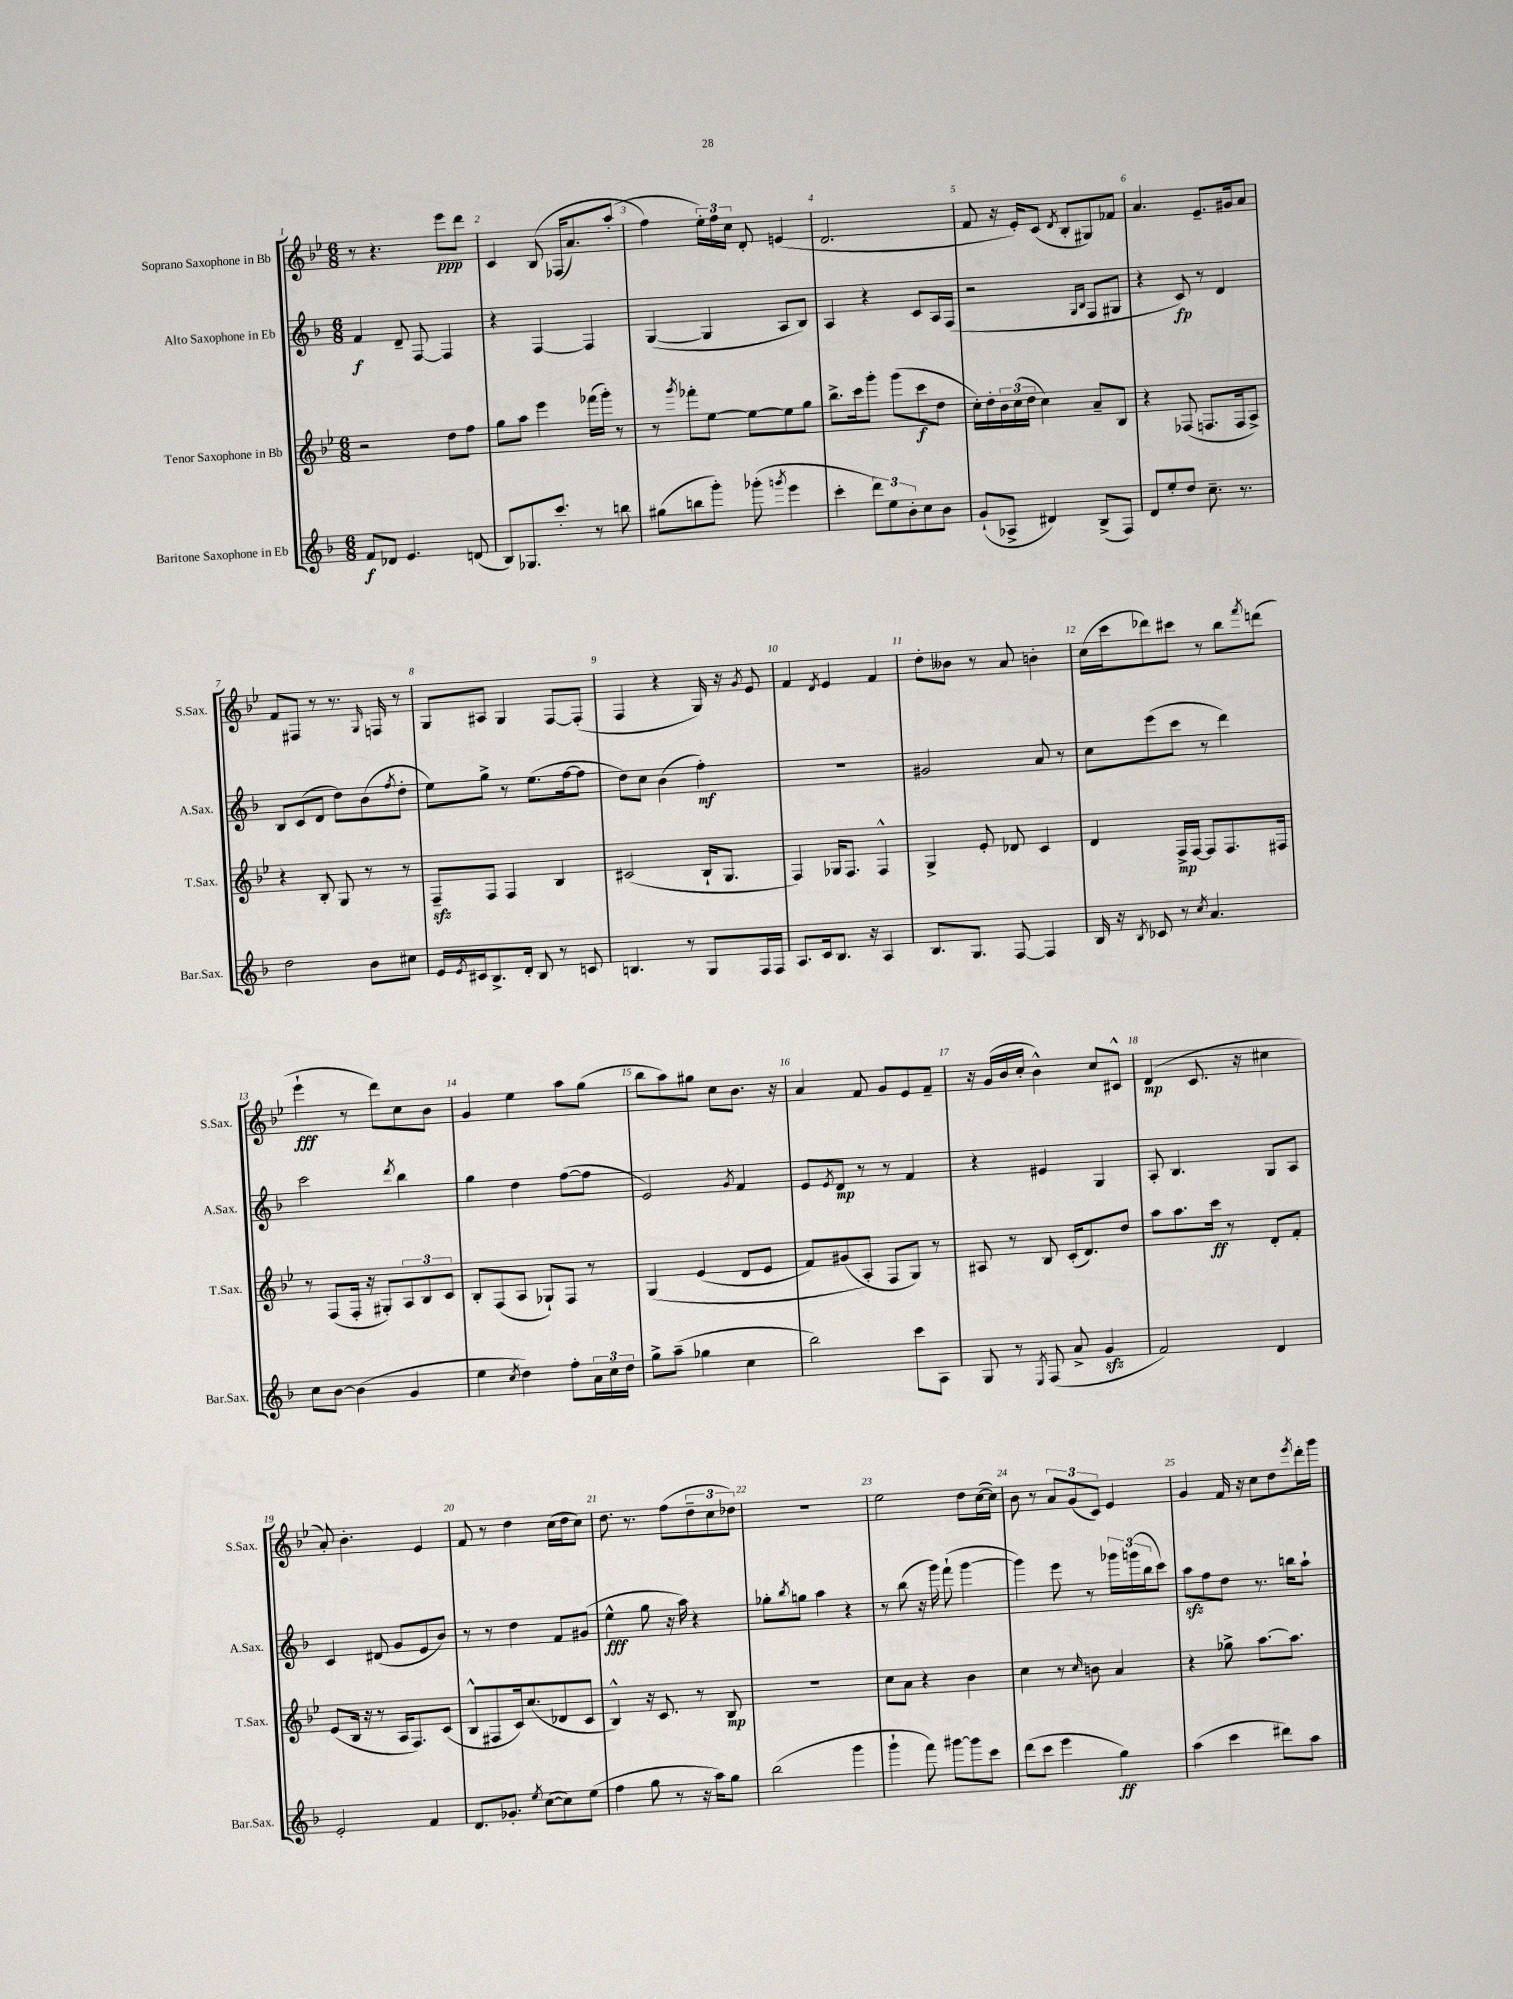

**kern	**kern	**kern	**kern
*staff4	*staff3	*staff2	*staff1
*clefG2	*clefG2	*clefG2	*clefG2
*k[b-]	*k[b-e-]	*k[b-]	*k[b-e-]
*M6/8	*M6/8	*M6/8	*M6/8
8f/L	2r	4f/	8r
8d-/J	.	.	4.r
4.e/	.	8d~/	.
.	.	[8F/	.
.	8dd\L	4F/]	8eee-\L
(8d/	8ff\J	.	8ddd\J
=	=	=	=
8B-/L)	8gg\L	4r	4c/
8.G-/	8aa\J	.	.
.	4eee-\	[4F/	&(8B-/
8.ccc'/J	.	.	.
.	.	.	(16F-/LK
.	.	.	8.a/)
8r	(16fff-\LL	4F/]	.
.	16ggg'\JJ)	.	.
8bb\	8r	.	(8aa'/J
=	=	=	=
(8gg#\L	8r	([4G/	4ff\&)
.	8qggg/	.	.
8bb\	8fff-'\L	.	.
8ggg'\J)	[8ee-\J	4G/]	24ee-'\LL)
.	.	.	24ff\
.	.	.	24cc\JJ
(8ggg-'\	8ee-\_L	.	8d'/
8qggg/	.	.	.
4eee\	8ee-\]	8A/L	(4e/
.	8gg\J	8B-/J)	.
=	=	=	=
4ccc'\	8.bb-^\L	4A/	2.d/
.	16ccc\k	.	.
12ddd\L)	8ggg'\J	4r	.
12ee\	.	.	.
.	(8ggg\L	.	.
12b-'\	.	.	.
8cc\	8ccc\	8c/L	.
8b-\J	8dd\J	16A/L	.
.	.	(16F/JJ	.
=	=	=	=
(8g`/L	16cc'\LL)	2r	8f/
.	16dd'\	.	.
8A-^/J	24b-\	.	16r
.	(24cc\	.	.
.	.	.	16e-'/LK)
.	24dd\JJ	.	.
4d#/)	4cc\)	.	(8c/J
.	.	.	8qd/
.	.	.	8B-'/L
.	.	16qqG/LL	.
.	.	16qqB-/JJ	.
(8B-^/L	8a~/L	8F/L	8G#/)
8F/J)	8B-/J	8G#/J	8f-/J
=	=	=	=
8d/L	4r	4r	4.a/
8ee'/	.	.	.
8dd/J	(8F-/	8c/)	.
8.cc~\	8.F/L	8r	8.e-~/L
.	.	4d/	.
8.r	16F/k	.	16g#/k
.	8A^/J)	.	8a/J
=	=	=	=
2dd\	4r	8B-/L	8f/L
.	.	(8c/	8F#/J
.	8B-'/	8d/J	8r
.	8G/	8dd\L)	8.r
8b-\L	8r	(8b-\	.
.	.	.	16qqG/
.	.	.	16F/
.	.	8qff/	.
8cc#\J	8r	8dd'\J	8r
=	=	=	=
16e/LL	8F~/L	8ee\L)	8G/L
8qe/	.	.	.
16c#/J	.	.	.
8.B-^/	8F/J	8gg^\J	8A#/J
.	4F/	8r	4G/
16d'/Jk	.	.	.
8B-/	.	(8.ee\L	.
8r	4B-/	.	[8F/L
.	.	[16ff\k	.
8c/	.	8ff\]J	(8F'/]J
=	=	=	=
4.B/	(2c#/	8dd\L)	4F/
.	.	8cc\J	.
.	.	(4b-\	4r
8r	.	.	.
8G/L	16B-`/LK	4ff'\)	16G/)
.	8.G/J	.	16r
.	.	.	8qg/
16F/L	.	.	8e-/
16F/JJ	.	.	.
=	=	=	=
8.A/L	4F/)	2.r	4f/
16c/k	.	.	.
.	.	.	8qd/
8.B-/J	16G-/LK	.	4e-/
.	8.F/J	.	.
16r	.	.	.
4A/	4F^^/	.	4f/
=	=	=	=
8.B-/L	4G^/	2g#/	8dd'\L
.	.	.	8b--\J
8.G/J	.	.	.
.	8e-'/	.	8r
[8F/	8d-/	.	8a/
4F/]	4c/	8a/	4b'\
.	.	8r	.
=	=	=	=
16B-/	4d/	8cc\L	(16cc\LL
16r	.	.	16ccc\J
8qB-/	.	.	.
8c-/	.	(8eee\	8ddd-\)
8r	16F^/LL	8ccc\J	8ccc#\J
.	[16F/JJ	.	.
8qcc/	.	.	.
4.a/	8F/]L	8r	8r
.	8.F/	4ddd\)	8bb-\L
.	.	.	8qfff/
.	.	.	(8ddd\J
.	16F#/Jk	.	.
=	=	=	=
8cc\L	8r	2ccc\	4eee-`\
[8b-\J	(8F/L	.	.
(4b-\]	16F'/Jk	.	8r
.	16r	.	.
.	8G#'/L)	.	8ddd\L)
.	.	8qddd/	.
4g/	12A/	4bb-\	8cc\
.	12B-/	.	.
.	.	.	8b-\J
.	12c/J	.	.
=	=	=	=
4ee\	8B-'/L	4gg\	4g/
.	(8F/	.	.
8qcc/	.	.	.
4dd\)	8A/J	4dd\	4ee-\
.	8G-`/L)	.	.
8ff'\L	8F/J	([8ff\L	8aa\L
24a\L	8r	8ff\]J	(8gg\J
24cc\	.	.	.
24dd\JJ	.	.	.
=	=	=	=
8gg^\L	&(4G/	2e/)	8bb-\L
(8aa~\J	.	.	8aa\)
4gg-\	(4e-/	.	8gg#\J
.	.	.	8cc\L
.	.	8qg/	.
4cc\	8d/L	4f/	8.b-\J
.	8e-/J	.	.
.	.	.	16r
=	=	=	=
2bb-\)	8f/L)	8e/L	4a/
.	.	8qe/	.
.	(8g#/	8d/J	.
.	8A'/J&)	8r	8f/
.	8F/L	8r	8g/L
8ccc\L	8G/J)	4f/	8e-/
8A\J	8r	.	8f~/J
=	=	=	=
8G/	8A#/	4r	16r
.	.	.	(16g/LL
8r	8r	.	16b-/
.	.	.	16cc'/JJ
8qE/	.	.	.
(8F/	8B-/	4e#/	4b-^^\)
8a^/	(16c'/LK	.	.
.	8.d/)	.	.
4g/	.	4G/	8cc/L
.	8dd/J	.	8c#^^/J
=	=	=	=
2f/)	8aa\L	8A'/	(4d/
.	8.aa\	4.B-/	.
.	.	.	8.c/
.	16ccc\Jk	.	.
.	8r	.	.
.	.	.	16r
4d/	8d'/L	8G/L	4cc#\
.	8f'/J	8A/J	.
=	=	=	=
2e'/	(8e-/L	4c/	8a'/)
.	16B-/Jk	.	4.b-'\
.	16r	.	.
.	8r	(8d#/	.
.	16A/LK	8g/L	.
.	8.F/)	.	.
4f/	.	8e/	4e-/
.	(8c/J	8b-/J)	.
=	=	=	=
8.d/L	8B-^^/L	8r	8f/
.	8F#/	8r	8r
8.g-'/J	.	.	.
.	16c/k)	4dd\	4dd\
.	(8.cc/	.	.
8qee/	.	.	.
([8cc\L	.	.	.
8cc\])	8d-/	8f/L	(16cc\LL
.	.	.	16dd\J
(8ee\J	8c/J	(8g#/J	8cc\J)
=	=	=	=
4ff\	4B-^^/)	4ee^^\	8.dd\
.	.	.	8.r
8gg\	16r	8gg\	.
.	8.c/	.	.
8r	.	16r	(8ff\L
.	.	16aa\)	.
16r	8r	4r	12dd~\
16aa\LK)	.	.	.
.	.	.	12cc\
8gg\J	8B-/	.	.
.	.	.	12dd-\J)
=	=	=	=
(2bb-\	2.r	8gg-'\L	2.r
.	.	8qbb-/	.
.	.	8gg\J	.
.	.	4aa\	.
4ggg\	.	4r	.
=	=	=	=
4ggg`\	8cc\L	8r	2ee-\
.	8a\J	(8bb-\	.
8fff\)	4r	16r	.
.	.	16ggg\)	.
[8ggg#\L	.	(8fff`\	.
8ggg#\]	4b-\	[4ggg\	8dd\L
8ccc\J	.	.	([16cc\L
.	.	.	16cc\]JJ)
=	=	=	=
(8ddd\L	4cc\	4ggg\])	8b-\
8ccc\J	.	.	8r
4eee\	8r	8eee\	12a/L
.	.	.	(12g/
.	16qqcc/	.	.
.	8b\	8r	.
.	.	.	12c/J)
4gg\)	4a/	24ggg-\LL	4e-/
.	.	(24ggg\	.
.	.	24bb-\J	.
.	.	8ccc\J)	.
=	=	=	=
(4aa\	4r	8aa\L	4g/
.	.	8ff\	.
4ccc\	8gg-^\	8dd\J	16f/
.	.	.	16r
.	[8.aa\L	8.r	8cc\L
8ddd#\L)	.	.	8dd\
.	8.aa\]J	16bb\LK	.
.	.	.	8qeee-/
8aa\J	.	8aa`\J	16ddd'\L
.	.	.	16ggg\JJ
==	==	==	==
*-	*-	*-	*-
